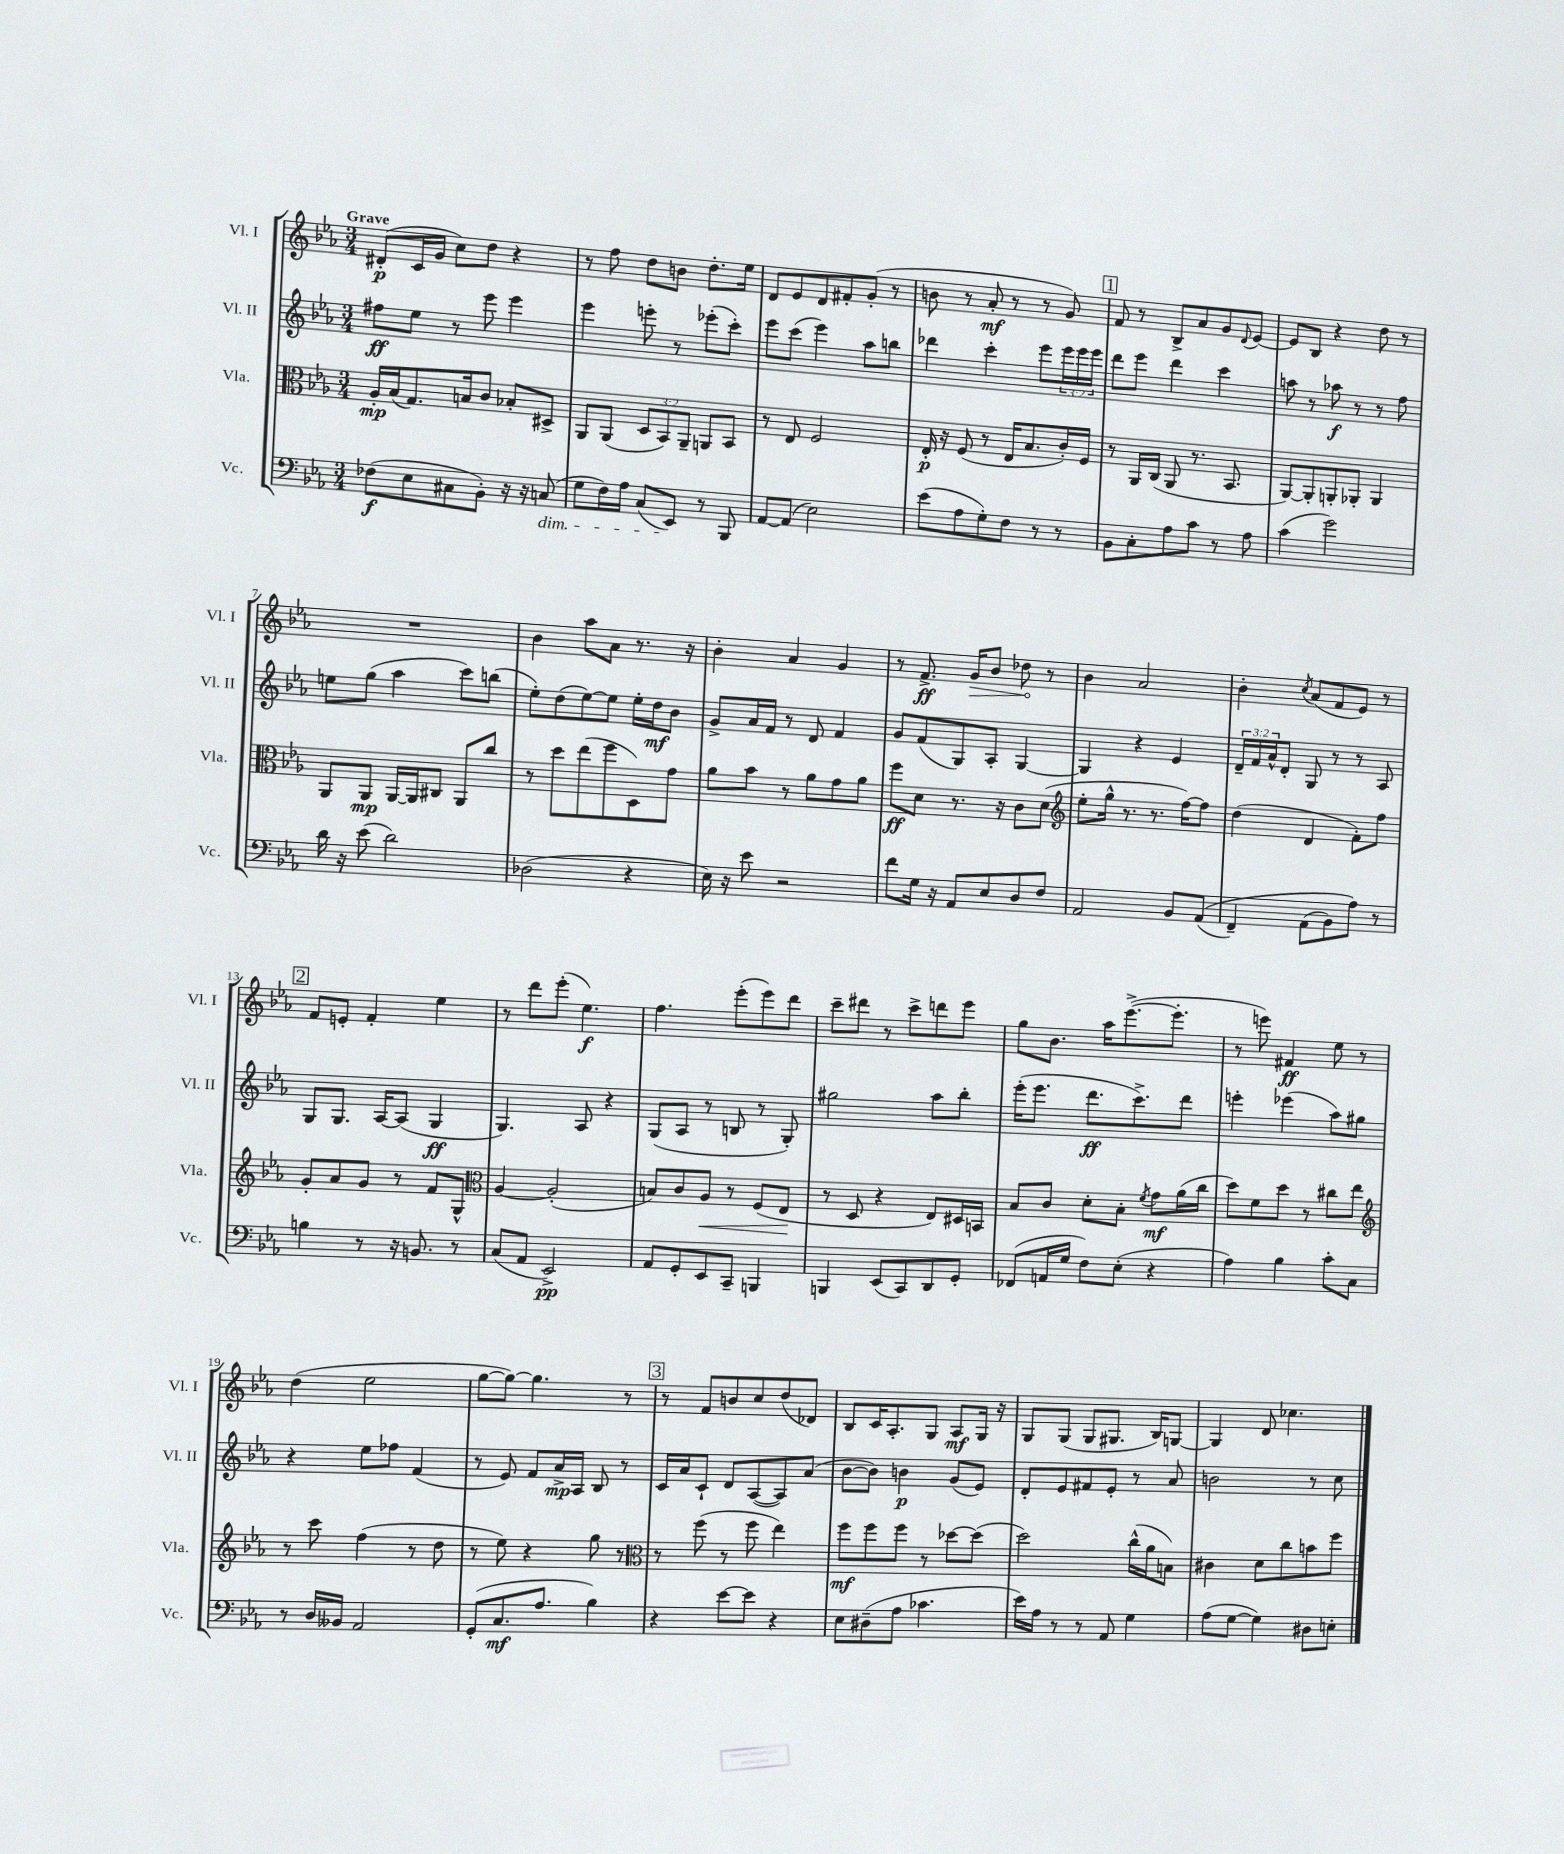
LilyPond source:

<<
\new StaffGroup <<
\new Staff = "s0" \with { instrumentName = "Vl. I" shortInstrumentName = "Vl. I" } {
    \clef treble \key ees \major \numericTimeSignature \time 3/4 \tempo "Grave"
    dis'8-.\p( c'16 g'16 c''8) d''8 r4 |
    r8 f''8 d''8 b'8 d''8.-. ees''16 |
    d'8 ees'8 d'8 fis'8-. g'8-.( r8 |
    b'8 r8 aes'8-.\mf r8 r8 g'8) |
    \mark \markup { \box "1" } f'8 r8 bes8-> aes'8 g'8 \appoggiatura { d'8 } ees'8~ |
    ees'8 bes8 r4 d''8 r8 |
    R2. |
    bes'4 aes''8 aes'8 r8. r16 |
    bes'4-. aes'4 g'4 |
    r8 f'8.->\ff \once \override Hairpin.circled-tip = ##t g'16\> bes'8 des''8\! r8 |
    bes'4 aes'2 |
    bes'4-. \acciaccatura { c''8 } aes'8( f'8 ees'8) r8 |
    \mark \markup { \box "2" } f'8 e'8-. f'4-. ees''4 |
    r8 d'''8 ees'''8-.( ees''4.\f) |
    f''4. ees'''8-.( ees'''8) d'''8 |
    c'''8-- dis'''8 r8 c'''8-> d'''8 ees'''8 |
    g''8 bes'8. aes''16 ees'''8.~->( ees'''8.-. |
    r8 e'''8) fis'4\ff ees''8 r8 |
    d''4( ees''2 |
    g''8~ g''8~) g''4. r8 |
    \mark \markup { \box "3" } r8 f'8 b'8 c''8 d''8( des'8) |
    bes8 c'16 aes8.-. g8 aes8\mf g16 r16 |
    g8 g8( g8 gis8. bes16) g8~ |
    g4 d'8 ces''4. \bar "|." |
}
\new Staff = "s1" \with { instrumentName = "Vl. II" shortInstrumentName = "Vl. II" } {
    \clef treble \key ees \major \numericTimeSignature \time 3/4 \override Staff.TupletNumber.text = #tuplet-number::calc-fraction-text
    fis''8\ff ees''8 r8 ees'''8 ees'''4 |
    ees'''4 e'''8-. r8 ees'''8-.( c'''8-.) |
    ees'''8 c'''8( ees'''4) aes''8 b''8 |
    des'''4 c'''4-. ees'''8 \tuplet 3/2 { ees'''16 ees'''16 ees'''16 } |
    \mark \markup { \box "1" } d'''8 ees'''8 d'''4 c'''4 |
    a''8 r8 aes''8\f r8 r8 f''8 |
    e''8 g''8( aes''4 c'''8) b''8( |
    ees''8-.) d''8( ees''8~) ees''8 ees''16-. d''16\mf bes'8 |
    g'8-> aes'16 f'16 r8 d'8 f'4 |
    g'8 f'8( g8) aes8-. g4~ |
    g4 r4 ees'4 |
    \tuplet 3/2 { d'16-- f'16 aes'16-^ } d'8-. g8 r8 r8 aes8 |
    \mark \markup { \box "2" } g8 g8. aes16~ aes8( g4\ff |
    g4.) aes8 r4 |
    g8( aes8 r8 b8 r8 g8-.) |
    gis''2 aes''8 bes''8-. |
    ees'''16-.( ees'''8. d'''8.\ff c'''8.->) d'''8 |
    e'''4-. ees'''4( aes''8) gis''8 |
    r4 ees''8 fes''8 f'4( |
    r8 ees'8) f'8 aes'16->\mp aes16 bes8 r8 |
    \mark \markup { \box "3" } c'16 aes'16 c'8-! d'8 aes8~( aes8) aes'8( |
    bes'8~ bes'8) b'4\p g'8( ees'8) |
    d'8-. ees'8 fis'8 ees'8-. r8 aes'8 |
    b'2 r8 c''8 \bar "|." |
}
\new Staff = "s2" \with { instrumentName = "Vla." shortInstrumentName = "Vla." } {
    \clef alto \key ees \major \numericTimeSignature \time 3/4 \override Staff.TupletNumber.text = #tuplet-number::calc-fraction-text
    aes16-.\mp bes16( g8.) b16 c'8 bes8-. dis8-> |
    aes,8 aes,8( \tuplet 3/2 { d8 bes,8) aes,8-- } a,8 bes,8 |
    r8 ees8 f2 |
    ees16-.\p r16 f8( r8 ees16 bes8. c'16-.) f16 |
    \mark \markup { \box "1" } r8 aes,16 c16( aes,8 r8. bes,8. |
    aes,8~) aes,8-. a,8-. aes,8-. aes,4 |
    aes,8 aes,8\mp aes,16~ aes,16 cis8 aes,8 c''8 |
    r8 d''8 ees''8( f''8 d8) g'8 |
    aes'8 bes'8 r8 aes'8 g'8 aes'8 |
    f''8\ff d'8 r8. r16 c'8 d'8( |
    \clef treble ees''8-. g''16-^ r8. r8. f''16~) f''8 |
    d''4( d'4 f'8-.) f''8 |
    \mark \markup { \box "2" } g'8-. aes'8 g'8 r8 f'8 g8-^ |
    \clef alto aes4~ aes2-.( |
    b8) c'8 aes8\< r8 f8( ees8\! |
    r8 d8 r4 ees8) dis16 b,16 |
    bes8 c'8 d'8-. bes8-. \acciaccatura { f'8 } g'8\mf aes'16( c''16 |
    d''8) f'8 d''8 r8 cis''8 ees''8 |
    \clef treble r8 c'''8 f''4( r8 d''8 |
    r8 ees''8) r4 g''8 r8 |
    \mark \markup { \box "3" } \clef alto r8 f''8( r8 f''8 ees''4) |
    f''8\mf f''8 f''8 r8 des''8~ des''8( |
    d''2) c''16-^( aes'16 b8) |
    cis'4 d'8 c''8 b'8 f''8 \bar "|." |
}
\new Staff = "s3" \with { instrumentName = "Vc." shortInstrumentName = "Vc." } {
    \clef bass \key ees \major \numericTimeSignature \time 3/4
    fes8\f( ees8 cis8 bes,8-.) r16 r16 c8\dim( |
    g8 f16) aes16 c8( ees,8\!) r8 bes,,8 |
    aes,8~ aes,8( ees2) |
    ees'8( aes8 g8-.) f8 r8 r8 |
    \mark \markup { \box "1" } bes,8 c8-. aes8 c'8 r8 aes8 |
    c'4( g'2) |
    d'16 r16 ees'8( d'2) |
    des2( r4 |
    ees16) r16 ees'8 r2 |
    f'8 g16 r16 aes,8 ees8 d8 f8 |
    aes,2 bes,8 aes,8(\( |
    f,4--) aes,8( bes,8) aes8\) r8 |
    \mark \markup { \box "2" } b4 r8 r16 b,8. r8 |
    c8( aes,8 ees,2->\pp) |
    aes,8 g,8-. ees,8 c,8-- b,,4 |
    b,,4 ees,8( c,8) d,8 g,8-. |
    fes,8( a,16 g16 f8) ees8-.( r4 |
    aes4) bes4 c'8-. c8 |
    r8 d16 beses,16 aes,2 |
    g,8-.( c8.\mf aes8. bes4) |
    \mark \markup { \box "3" } r4 ees'8~ ees'8 r4 |
    ees8 dis8--( aes8 ces'4. |
    ees'16) aes16 r8 r8 aes,8 g4 |
    aes8( g8~ g4) dis8 e8-. \bar "|." |
}
>>
>>
